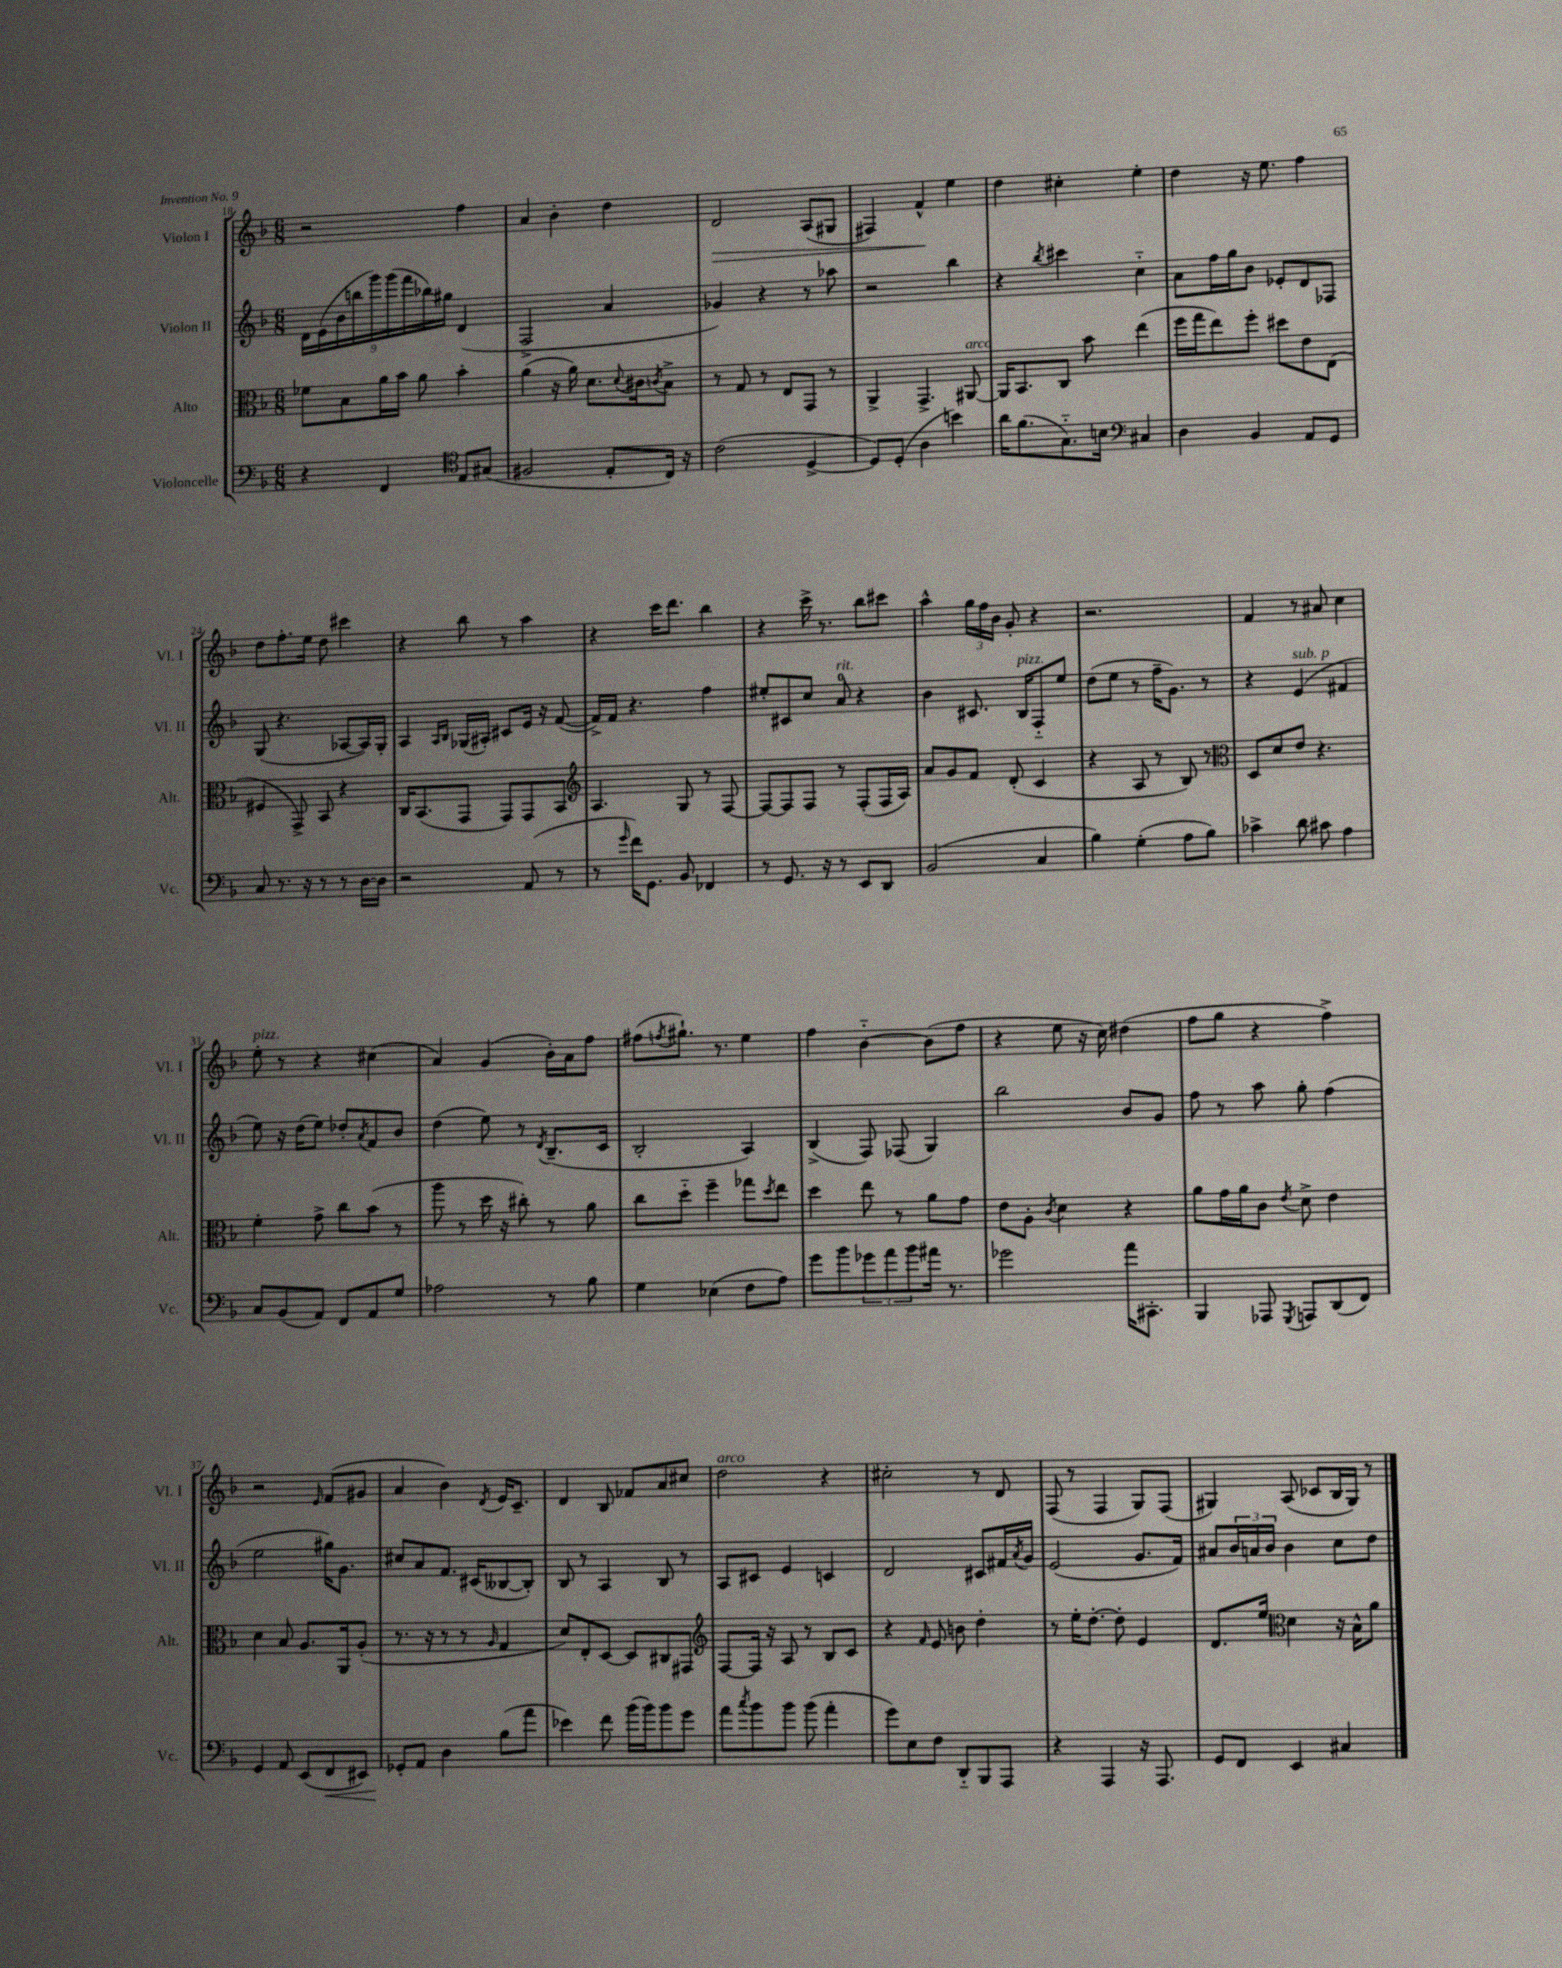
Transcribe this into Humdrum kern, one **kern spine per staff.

**kern	**kern	**kern	**kern
*staff4	*staff3	*staff2	*staff1
*clefF4	*clefC3	*clefG2	*clefG2
*k[b-]	*k[b-]	*k[b-]	*k[b-]
*M6/8	*M6/8	*M6/8	*M6/8
4r	8f-	18d	2r
.	.	(18e	.
.	.	18b-	.
.	8B-	.	.
.	.	18bb	.
.	.	18ggg)	.
4FF	16a	.	.
.	.	(18ggg	.
.	16b-	.	.
.	.	18fff	.
.	8a	.	.
.	.	18bb-)	.
.	.	18gg#	.
*clefC4	*	*	*
8E	4b-'	(4d	4ff
(8G#	.	.	.
=	=	=	=
2F#	(4a	2F^	4a
.	16r	.	4b-'
.	16a)	.	.
.	8.d	.	.
8E'	.	4a	4dd
.	8qqd	.	.
.	16c#	.	.
.	8qc	.	.
16C)	8B-^	.	.
16r	.	.	.
=	=	=	=
(2c	8r	4g-)	2d
.	8G	.	.
.	8r	4r	.
.	8E	.	.
[4D^	8GG	8r	(8A
.	8r	8aa-	8G#
=	=	=	=
8D])	4AA^	2r	4F#)
(8D'	.	.	.
4A	4.GG^	.	4f^^
4b)	.	4bb-	4ee
.	[8AA#	.	.
=	=	=	=
16a	16AA#]	4r	4dd
(8.f	8.BB-	.	.
.	.	8qbb-	.
8.G'~)	8C	4ccc#	4cc#'
.	8b-	.	.
16B	.	.	.
*clefF4	*	*	*
4C#	(4ee	4cc'~	4ee'
=	=	=	=
4D	16ff	8a	4dd
.	16gg	.	.
.	8ee)	16ff	.
.	.	16gg	.
4BB-	8ff'	8b-	16r
.	.	.	8.ee
.	8dd#	8e-'	.
8AA	8e	8d	4ff
8GG	(8E	8F-	.
=	=	=	=
8C	4F#	(8G	8dd
8.r	.	4.r	8.ff'
.	8GG^)	.	.
16r	.	.	16ee
8r	8BB-	.	8dd
8r	4r	[8A-	4ccc#
[16D	.	16A-])	.
16D]	.	16G'	.
=	=	=	=
2r	16C	4A	4r
.	(8.BB-	.	.
.	.	16qqA	.
.	.	16qqB-	.
.	8GG	(16G-	8bb-
.	.	16A#')	.
.	8GG)	8c#	8r
(8AA	8GG	16e	4aa
.	.	16r	.
8r	8BB-	([8f	.
=	=	=	=
*	*clefG2	*	*
8r	4.A	16f^])	4r
.	.	16f	.
16qqg	.	.	.
16f)	.	4.r	.
8.GG	.	.	.
.	.	.	16ccc
.	.	.	8.ddd
8BB-	8G	.	.
4FF-	8r	4ff	4bb-
.	[8F	.	.
=	=	=	=
8r	8F_	8ee#'	4r
8.GG	8F]	8c#	.
.	8F	8cc	16ccc^
16r	.	.	8.r
8r	8r	8a	.
8EE	(8F'	4r	8bb-
8DD	16F	.	8ccc#
.	16A)	.	.
=	=	=	=
(2BB-	8a	4b-	4aa^^
.	8g	.	.
.	8f	8.c#	24gg
.	.	.	24ff
.	.	.	24b-
.	(8d'	.	8g'
.	.	16B-	.
4C	4c	8F'~	4r
.	.	8ee	.
=	=	=	=
4B-)	4r	(8dd	2.r
.	.	8ee	.
(4G'	8A	8r	.
.	8r	16ff~	.
.	.	8.g)	.
8A	8B-)	.	.
8B-)	8r	8r	.
=	=	=	=
*	*clefC3	*	*
4c-^	8D	4r	4f
.	8d	.	.
8d	8e	(4e	8r
8c#	4.r	.	8a#
4A	.	4f#	4cc
=	=	=	=
8C	4f'	8ee)	8ee'
(8BB-	.	16r	8r
.	.	(16dd	.
8AA)	8g^	8ee)	4r
8FF	8cc	8dd-'	.
.	.	8qa	.
8AA	(8b-	8f	(4cc#
8G	8r	8b-	.
=	=	=	=
2A-	8aa	(4dd	4a)
.	8r	.	.
.	16dd	8ee)	(4g
.	16r	.	.
.	8cc#')	8r	.
.	.	8qd	.
8r	8r	(8.B-~	16b-')
.	.	.	16a
8B-	8a	.	8ff
.	.	16c	.
=	=	=	=
4G	8cc	2B-'	(8ff#
.	.	.	8qff
.	8dd'~	.	8.gg#`)
(4E-	4ff~	.	.
.	.	.	8.r
8F	8gg-	4A)	4ee
.	8qdd	.	.
8A)	8ee	.	.
=	=	=	=
8g	4dd	(4B-^	4ff
8b-	.	.	.
12g-	8ee	8F)	[4b-'~
12a	.	.	.
.	8r	(8F-	.
12b-	.	.	.
16a#	8a	4G)	(8b-]
8.r	.	.	.
.	8g	.	8ff
=	=	=	=
2g-	8e	2bb-	4r
.	8A'	.	.
.	8qc	.	.
.	4d	.	8ee
.	.	.	16r
.	.	.	16cc)
16a	4r	8b-	(4dd#
8.CC#'	.	.	.
.	.	8g	.
=	=	=	=
4BBB-	8a	8ff	8ff
.	16g	8r	8gg
.	16a	.	.
8AAA-	8c	8aa	4r
8qGGG	8qe	.	.
8AAA	8d^	8gg'	.
(8DD	4e	(4ff	4ff^)
8FF)	.	.	.
=	=	=	=
4GG	4d	2ee	2r
8AA	8B-	.	.
(8EE	8.A	.	.
.	.	.	16qqe
8FF	.	16gg#)	(8f
.	16AA	8.g	.
8EE#)	(8A'	.	8g#
=	=	=	=
8GG-'	8.r	8cc#	4a
8AA	.	8a	.
.	16r	.	.
4D	8r	8.f	4b-)
.	8r	.	.
.	.	(16c#	.
.	16qqA	.	8qd
(8B-	4G	[8B--	16e
.	.	.	8.c~
8a	.	8B--'])	.
=	=	=	=
4e-)	8d)	8B-	4d
.	8E'	8r	.
8f	[8D	4A	8B-
(16b-	8D]	.	8f-
16b-)	.	.	.
8b-	8C#	8B-	8a
8g	8GG#	8r	8cc#
=	=	=	=
*	*clefG2	*	*
8a	[8F	8A	2dd
8qcc	.	.	.
8b-	16F]	8c#	.
.	16r	.	.
8b-	8A	4e	.
(8b-	8r	.	.
4a'	8B-	4c	4r
.	8c	.	.
=	=	=	=
8g)	4r	2d	2cc#'
8E	.	.	.
.	16qqf	.	.
8F	8e	.	.
8DD'~	8b	.	.
8BBB-	4dd'	8c#	8r
8AAA	.	16f#	8d
.	.	8qa	.
.	.	16g	.
=	=	=	=
4r	8r	(2e	(8F
.	16ee'	.	8r
.	[8.dd'	.	.
4AAA	.	.	4F
.	8dd']	.	.
16r	4e	8.g	8G)
8.AAA	.	.	.
.	.	.	(8F
.	.	16f)	.
=	=	=	=
8GG	8.d	8a#	4G#)
8FF	.	24b-	.
.	.	24a	.
.	16ee	.	.
.	.	24b-	.
*	*clefC3	*	*
4EE	4d	4b-	(8A
.	.	.	8c-
4C#	16r	8cc	16B-
.	16B-^^	.	16G#)
.	8a	8dd	8r
==	==	==	==
*-	*-	*-	*-
